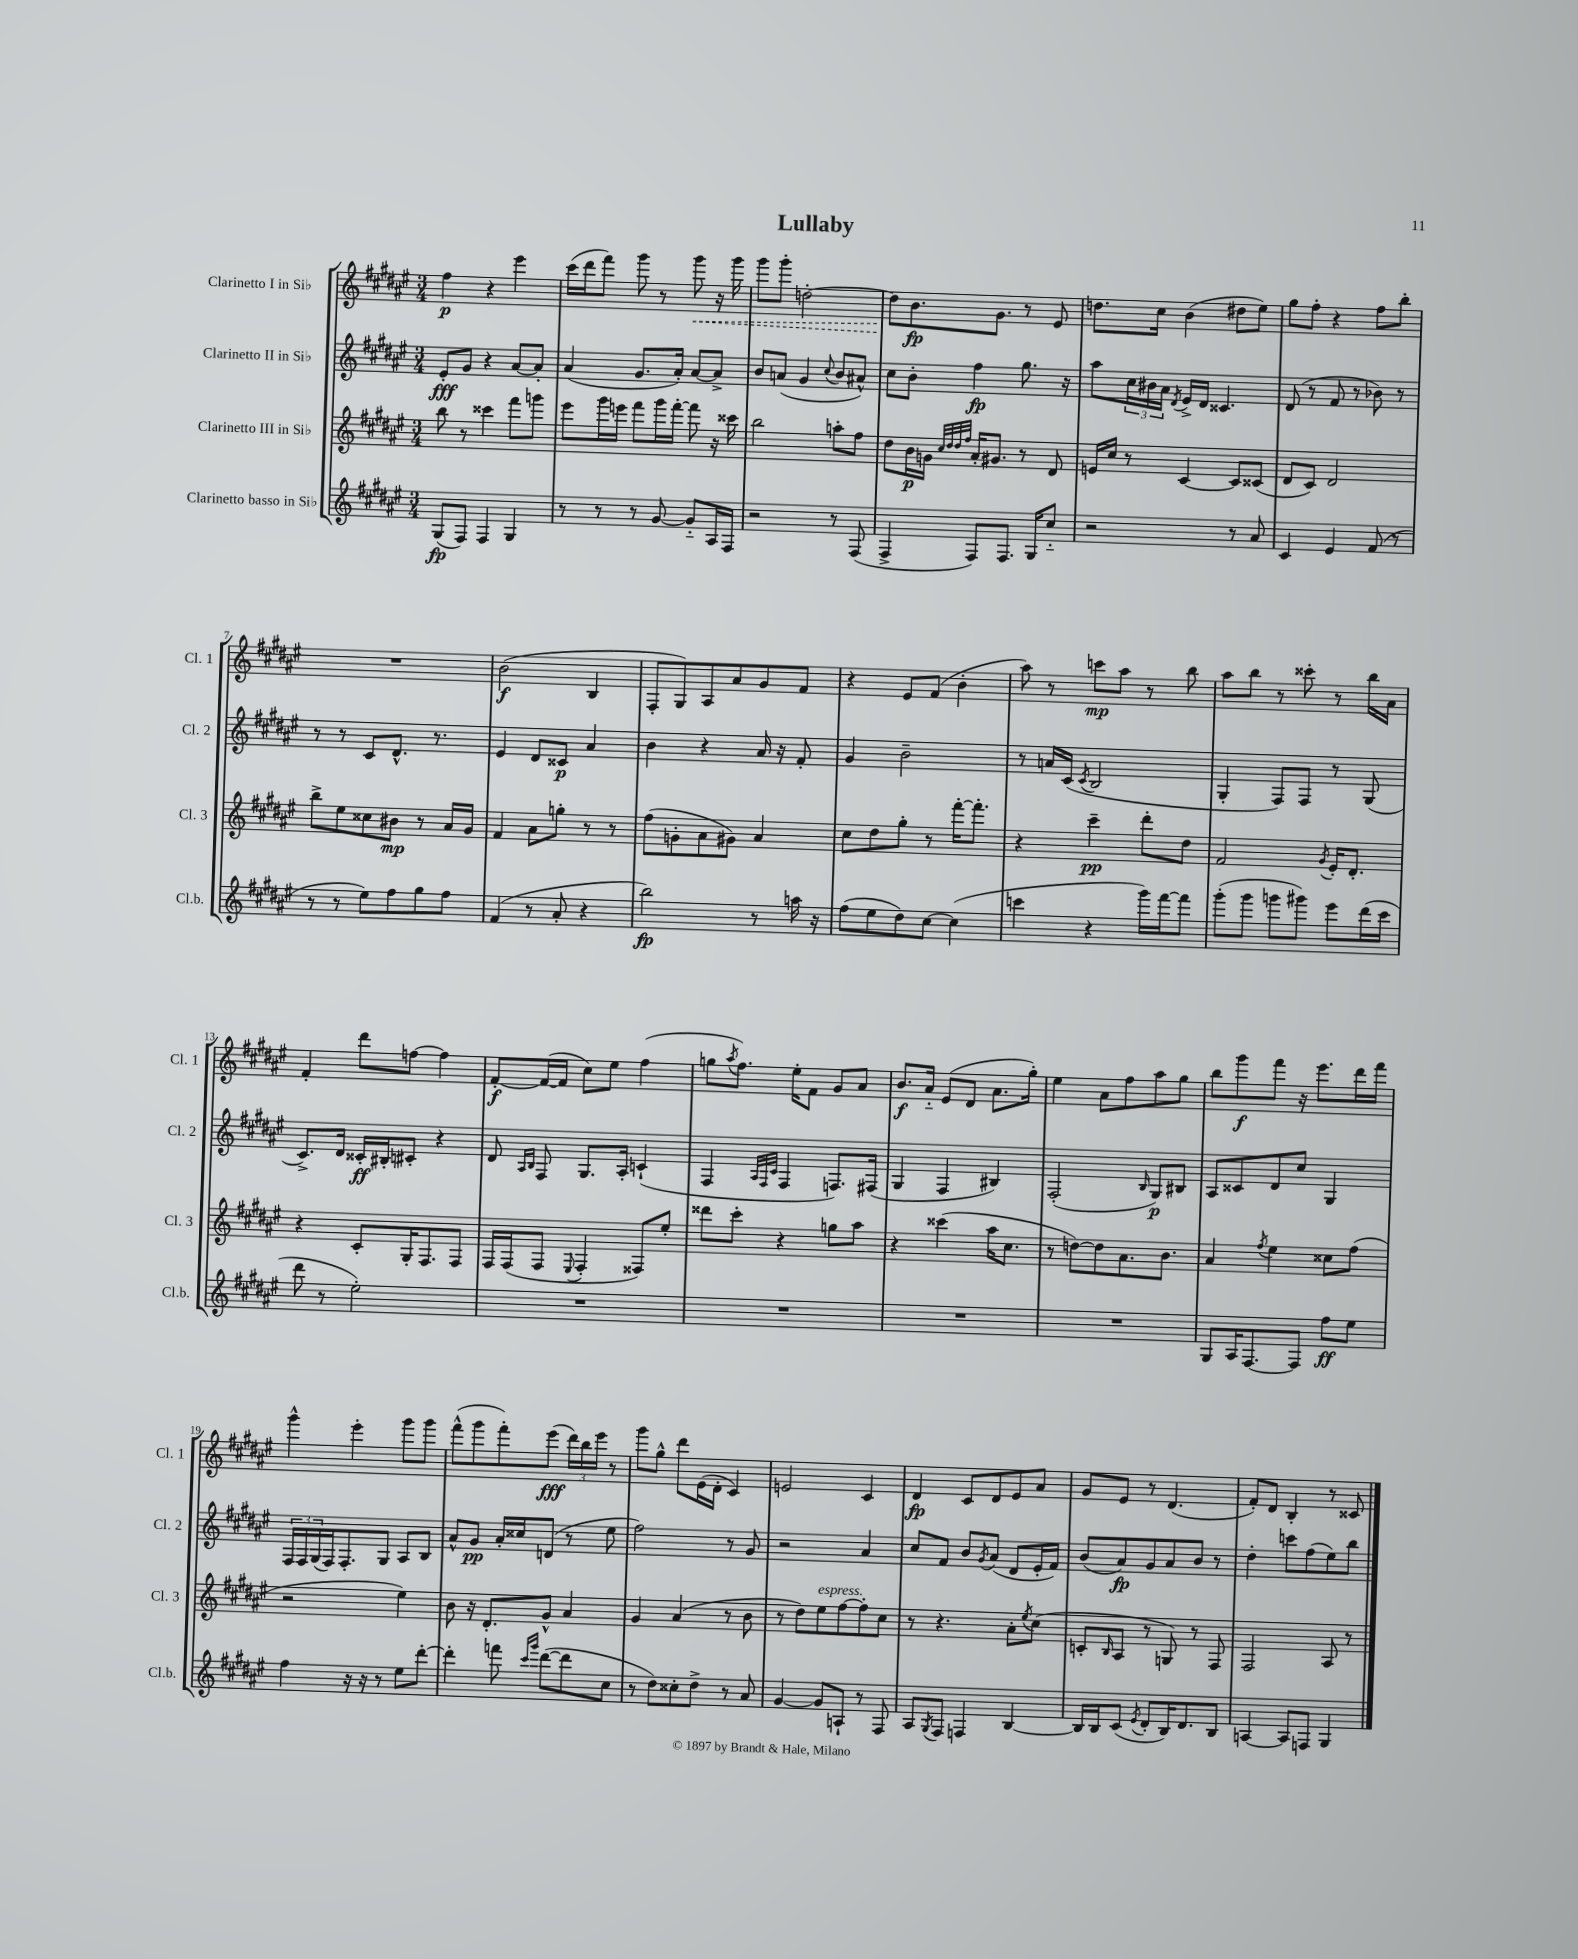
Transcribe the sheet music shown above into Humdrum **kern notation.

**kern	**kern	**kern	**kern
*staff4	*staff3	*staff2	*staff1
*clefG2	*clefG2	*clefG2	*clefG2
*k[f#c#g#d#a#e#]	*k[f#c#g#d#a#e#]	*k[f#c#g#d#a#e#]	*k[f#c#g#d#a#e#]
*M3/4	*M3/4	*M3/4	*M3/4
(8G#/L	8bb\	8e#'/L	4ff#\
8F#/J)	8r	8g#/J	.
4F#/	4ccc##\	4r	4r
4G#/	8fff#\L	[8a#/L	4eee#\
.	8ggg\J	8a#'/]J	.
=	=	=	=
8r	8eee#\L	(4a#/	(16ccc#\LL
.	.	.	16ddd#\J
8r	16ggg#\L	.	8fff#\J)
.	16eee\JJ	.	.
8r	8fff#\L	8.g#/L	8ggg#\
[8g#/	16ggg#\L	.	8r
.	[16fff#'\JJ	16a#'/Jk)	.
8g#'~/]L	8fff#\]	[8a#/L	8ggg#\
16A#/L	16r	8a#^/]J	16r
16F#/JJ	16ccc##\	.	16ggg#\
=	=	=	=
2r	2bb\	8b/L	8ggg#\L
.	.	(8a/J	8ggg#'\J
.	.	4g#/	[2dd'\
.	.	8qqcc#/	.
8r	8aa'\L	8b/L	.
(8F#/	8ff#\J	8a#^^/J)	.
=	=	=	=
4F#^/	8dd#\L	8cc#\L	8dd\]L
.	16b\L	8b'\J	8.b\
.	16g\JJ	.	.
.	32qqcc#/LLL	.	.
.	32qqdd#/	.	.
.	32qqdd#/	.	.
.	32qqff#/JJJ	.	.
8F#/L)	16a#'/LK	4ff#\	.
.	8.g#/J	.	8.g#\J
8.F#/J	.	.	.
.	8r	8.gg#\	8r
16G#/LK	.	.	.
8cc#'~/J	8d#/	.	8e#/
.	.	16r	.
=	=	=	=
2r	16e/LL	8aa#\L	8.dd\L
.	16cc#/JJ	.	.
.	8r	24cc#\L	.
.	.	24b#\	.
.	.	.	16cc#\Jk
.	.	24a#\JJ	.
.	.	8qd#/	.
.	[4c#/	16e#^/LL	(4b\
.	.	16d#/JJ	.
.	.	4.c##/	.
8r	8c#/]L	.	8dd#\L
8a#/	(8c##/J	.	8ee#\J)
=	=	=	=
4c#/	8d#/L	(8d#/	8gg#\L
.	8c#/J)	8r	8ff#'\J
4e#/	2d#/	8f#/	4r
.	.	8r	.
(8f#/	.	8b-\)	8ff#\L
8r	.	8r	8bb'\J
=	=	=	=
8r	8bb^\L	8r	2.r
8r	8ee#\	8r	.
8ee#\L)	8cc##\	8c#/L	.
8ff#\	8b#\J	8.d#^^/J	.
8gg#\	8r	.	.
.	.	8.r	.
8ff#\J	16a#/LL	.	.
.	16g#/JJ	.	.
=	=	=	=
(4f#/	4f#/	4e#/	(2b\
8r	8a#\L	8d#/L	.
8a#'/	8gg'\J	8c##/J	.
4r	8r	4a#/	4B/
.	8r	.	.
=	=	=	=
2bb\)	(8ff#\L	4b\	8F#'/L
.	8g'\	.	8G#/)
.	8a#\	4r	8A#/
.	8g#\J)	.	8a#/
8r	4a#/	16a#/	8g#/
.	.	16r	.
16aa\	.	8f#'/	8f#/J
16r	.	.	.
=	=	=	=
(8ff#\L	8cc#\L	4g#/	4r
8ee#\	8dd#\	.	.
8dd#\)	8gg#'\J	2b~\	8e#/L
[8cc#\J	8r	.	(8f#/J
(4cc#\]	[16fff#'\LK	.	4b'\
.	8.fff#'\]J	.	.
=	=	=	=
4ccc\	4r	8r	8aa#\)
.	.	16a/LL	8r
.	.	(16c#/JJ	.
.	.	8qc#/	.
4r	4ccc#~\	2B/	8ccc\L
.	.	.	8aa#\J
16ggg#\LL)	8ddd#'\L	.	8r
[16fff#\J	.	.	.
8fff#\]J	8dd#\J	.	8bb\
=	=	=	=
(8ggg#'\L	2f#/	4G#'/	8aa#\L
8ggg#\J	.	.	8bb\J
8ggg\L	.	8F#/L)	8r
8ggg#\J)	.	8F#/J	8ccc##'\
.	8qg#/	.	.
8eee#\L	16e#'/LK	8r	8r
.	8.d#'/J	.	.
(16ddd#\L	.	(8G#/	16bb\LL
16ccc#\JJ	.	.	16a#\JJ
=	=	=	=
8ddd#\	4r	8.c#^/L)	4f#'/
8r	.	.	.
.	.	16d#/Jk	.
2ee#'\)	8c#'/L	16c##'/LL	8ddd#\L
.	.	16B#'/J	.
.	16G#'/K	8c#'/J	[8ff\J
.	8.F#/	.	.
.	.	4r	4ff\]
.	8F#/J	.	.
=	=	=	=
2.r	16F#/LL	8d#/	[8f#'/L
.	(16F#/J	.	.
.	.	16qqA#/LL	.
.	.	16qqB/JJ	.
.	8F#/J	8F#/	(16f#/_L
.	.	.	16f#/]JJ
.	8qqE#/	.	.
.	4F#'/	8.G#/L	8cc#\L)
.	.	.	8ee#\J
.	.	16A#'/Jk	.
.	8F##/L)	(4c`/	(4ff#\
.	8ee#'/J	.	.
=	=	=	=
2.r	8ddd##\L	4F#/	8gg\L
.	.	.	8qaa#/
.	8ccc#'\J	.	8.ff#\J)
.	.	32qqA#/LLL	.
.	.	32qqF#/	.
.	.	32qqc#/JJJ	.
.	4r	4F#/	.
.	.	.	16ee#'\LK
.	.	.	8f#\J
.	8gg\L	8.F/L)	8g#/L
.	8aa#\J	.	8a#/J
.	.	(16F#/Jk	.
=	=	=	=
2.r	4r	4G#/	8.b/L
.	.	.	16a#'~/Jk
.	(4ccc##\	4F#/	(8e#/L
.	.	.	8d#/J
.	16aa#\LK	4B#/)	8.a#\L
.	8.cc#\J	.	.
.	.	.	16gg#'\Jk)
=	=	=	=
2.r	8r	(2F#'/	4ee#\
.	[8dd\L)	.	.
.	8dd\]	.	8a#\L
.	8.a#\	.	8ff#\
.	.	16qqB/	.
.	.	8G#/L)	8aa#\
.	8.b\J	.	.
.	.	8B#/J	8gg#\J
=	=	=	=
8G#/L	4a#/	8A#/L	8bb\L
16A#/K	.	8c##/	8ggg#\
[8.F#/	.	.	.
.	8qff#/	.	.
.	4ee#\	8d#/	8fff#\J
8F#/]J	.	8cc#/J	16r
.	.	.	8.eee#\L
8ff#\L	8cc##\L	4G#/	.
8ee#\J	(8ff#\J	.	16ddd#\L
.	.	.	16fff#\JJ
=	=	=	=
4ff#\	2r	24F#/LL	4ggg#^^\
.	.	24F#/	.
.	.	(24G#/	.
.	.	16F#/J)	.
.	.	8.F#'/	.
16r	.	.	4eee#'\
16r	.	.	.
8r	.	8G#/J	.
8ee#\L	4ee#\)	8A#/L	8ggg#\L
[8ddd#'\J	.	8B/J	8ggg#\J
=	=	=	=
4ddd#'\]	8b\	8a#^^/L	(8fff#^^\L
.	16r	8g#/J	8ggg#\
.	8.d#'/L	.	.
8fff\	.	16a#'/LL	8fff#'\)
.	.	16cc##/J	.
16qqccc#/LL	.	.	.
16qqggg#/JJ	.	.	.
([8ddd#\L	8g#^^/J	(8d/J	(8eee#\J
8ddd#\]	4a#/	8r	24ddd#\LL)
.	.	.	24bb\
.	.	.	24eee#\JJ
8cc#\J	.	8ee#\	8r
=	=	=	=
8r	4g#/	2ff#\)	8ggg#\L
8dd#\L)	.	.	8gg#^^\J
8cc##'\	(4a#/	.	8ddd#\L
8dd#^\J	.	.	(16e#\L
.	.	.	16d#'\JJ
8r	8r	8r	4c#/)
8a#/	8b\	8g#/	.
=	=	=	=
[4g#/	8r	2r	2e/
.	8dd#\L)	.	.
8g#/]L	8ee#\	.	.
8A`/J	[8ff#\	.	.
8r	8ff#'\]	4a#/	4c#/
8F#/	8cc#\J	.	.
=	=	=	=
8A#/L	8r	8cc#/L	4d#/
8qG#/	.	.	.
8F#/J	4.r	8f#/J	.
4F/	.	8b/L	8c#/L
.	.	8qg#/	.
.	.	(8a#/J	8d#/
[4B/	8a#'\L	8d#/L	8e#/
.	8qee#/	.	.
.	(8cc#\J	16e#'/L	8a#/J
.	.	16f#/JJ)	.
=	=	=	=
16B/]LL	8c'/L	(8b/L	8g#/L
16B/J	.	.	.
.	16qqB/	.	.
(8c#/J	8A#/J	8a#/)	8e#/J
8qe#/	.	.	.
8d#'/L	8r	8g#/	8r
16B/K)	8G/)	8a#/	(4.d#/
8.d#/	.	.	.
.	8r	8b/J	.
8B/J	8F#/	8r	.
=	=	=	=
[4A/	2F#/	4dd#'\	8f#'/L)
.	.	.	8d#/J
8A/]L	.	8ccc\L	4B'/
8F/J	.	(8ff#\	.
4G#/	8A#/	8ee#\)	8r
.	8r	8bb\J	8c##/
==	==	==	==
*-	*-	*-	*-
